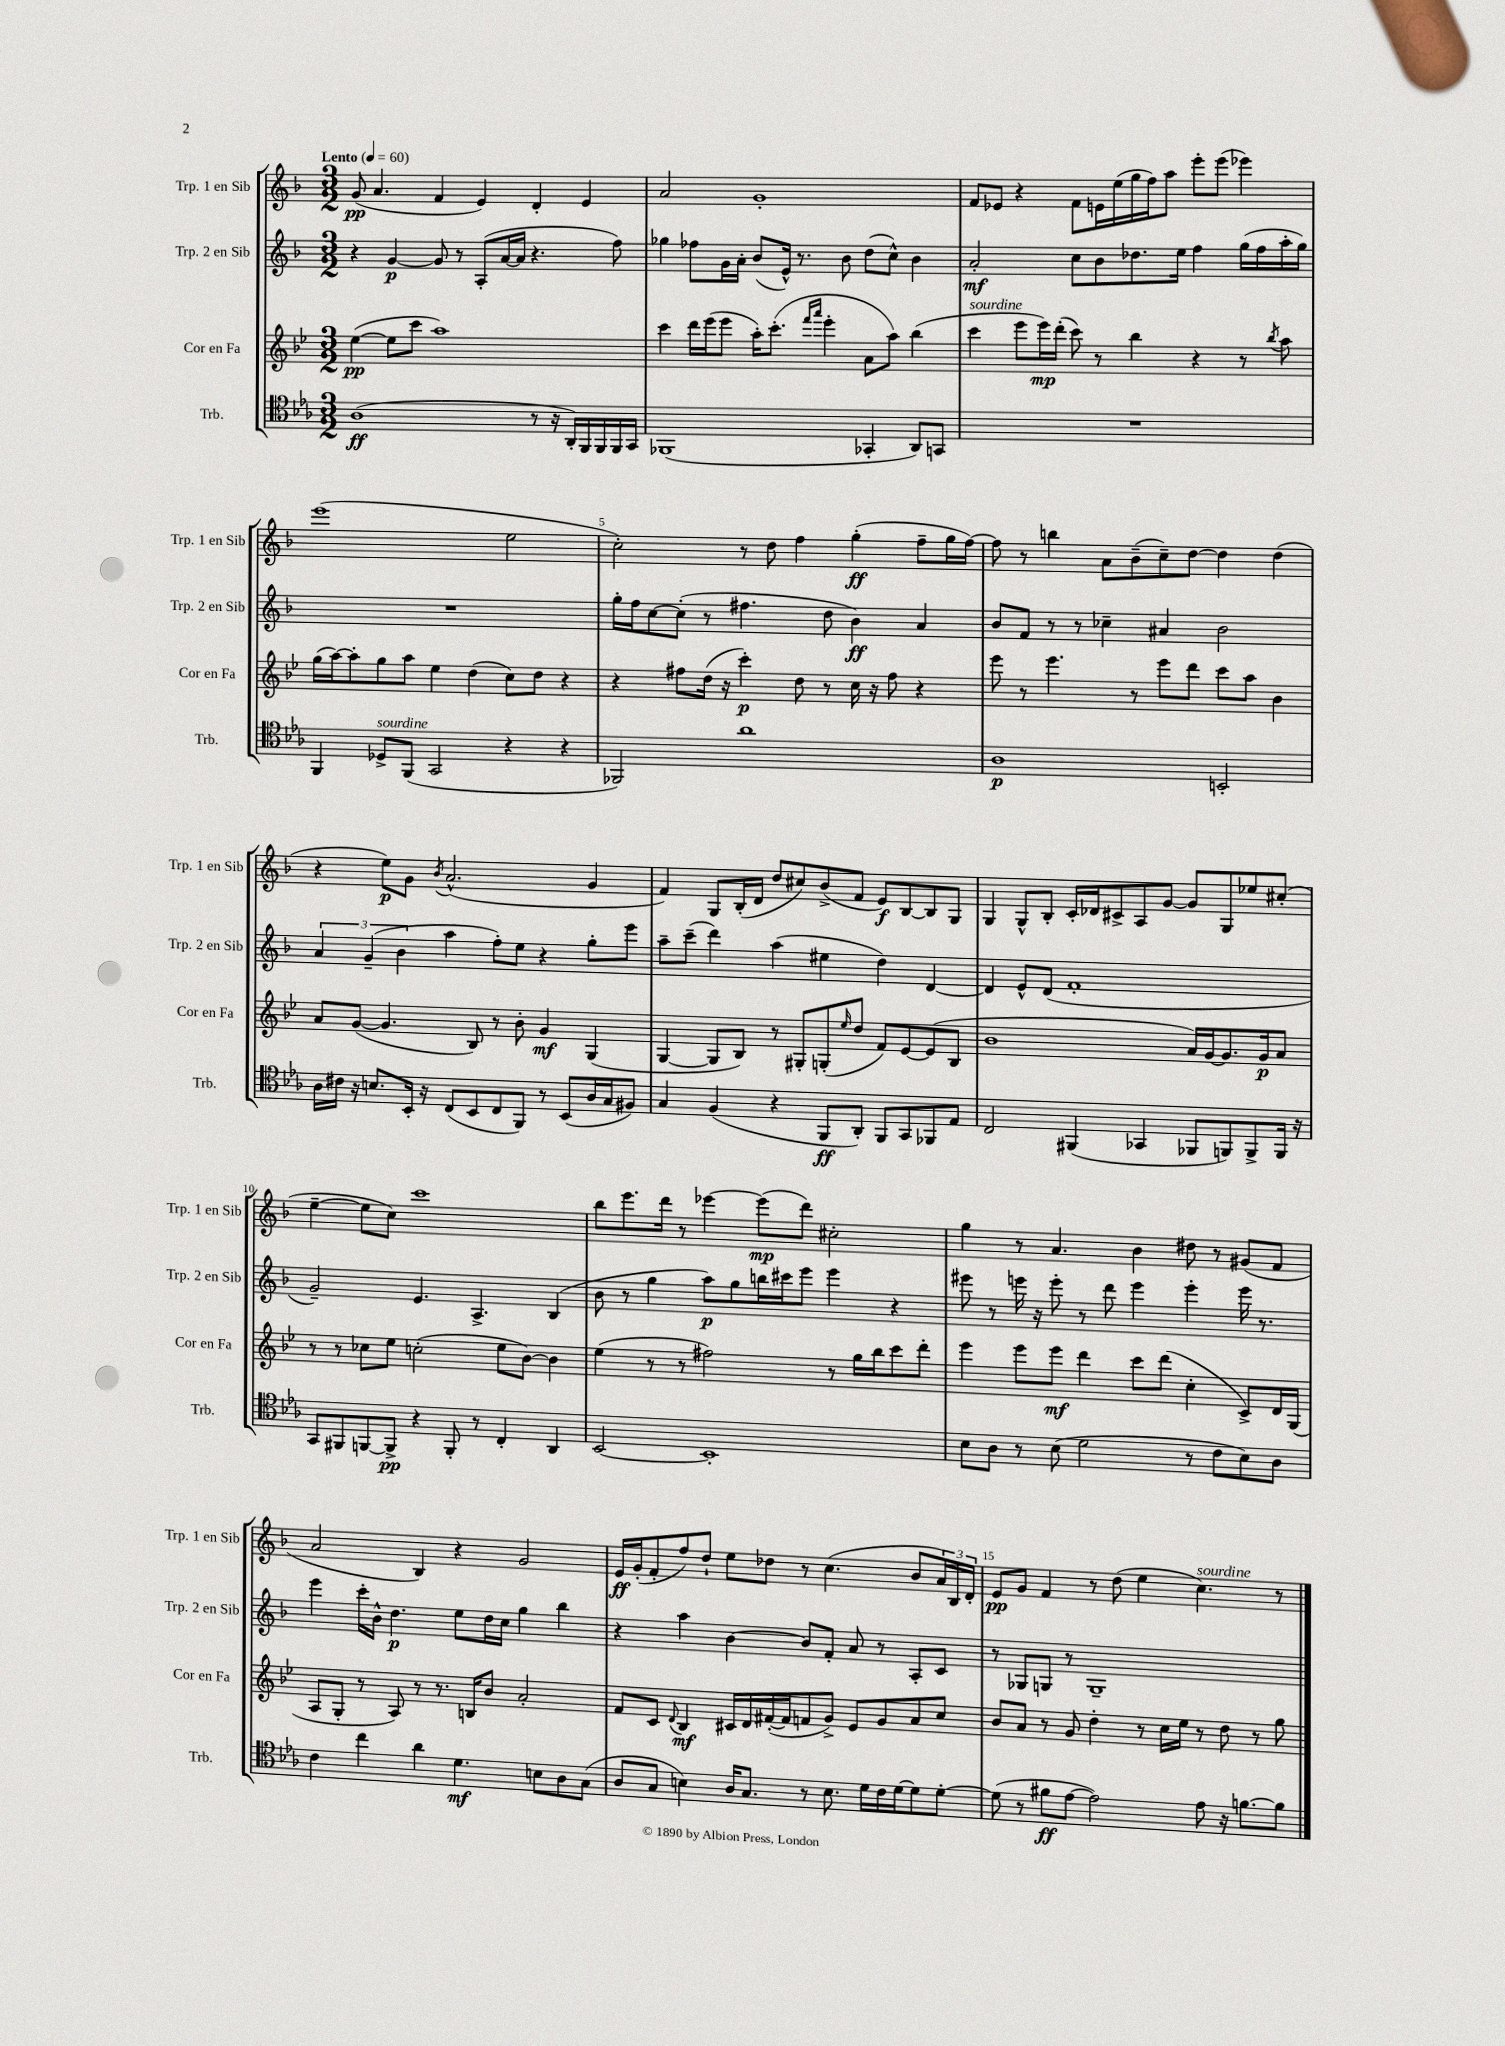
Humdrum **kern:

**kern	**kern	**kern	**kern
*staff4	*staff3	*staff2	*staff1
*clefC4	*clefG2	*clefG2	*clefG2
*k[b-e-a-]	*k[b-e-]	*k[b-]	*k[b-]
*M3/2	*M3/2	*M3/2	*M3/2
*MM60	*MM60	*MM60	*MM60
(1A-	([4ee-	4r	(8g
.	.	.	4.a
.	8ee-]	[4g	.
.	8ccc	.	.
.	1aa)	8g]	4f
.	.	8r	.
.	.	(8A'	4e)
.	.	[16a	.
.	.	16a]	.
8r	.	4.r	4d'
16r	.	.	.
16AA-')	.	.	.
16FF	.	.	4e
16FF	.	.	.
16FF	.	8ff)	.
16GG	.	.	.
=	=	=	=
(1FF-	4ccc	4gg-	2a
.	16ddd	8ff-	.
.	(16eee-	.	.
.	8eee-	16g	.
.	.	16a'	.
.	16aa')	(8b-	1g'
.	(8.ccc'	.	.
.	.	16e^^)	.
.	.	8.r	.
.	16qqfff	.	.
.	16qqaaa	.	.
.	4eee-'	.	.
.	.	8b-	.
4GG-'	8a	(8dd	.
.	8aa)	8cc^^)	.
8AA-)	(4bb-	4b-	.
8GG	.	.	.
=	=	=	=
1.r	4ccc	2a'	8f
.	.	.	8e-
.	8eee-	.	4r
.	16eee-)	.	.
.	(16ddd'	.	.
.	8ccc)	8cc	8f
.	8r	8b-	16e
.	.	.	(16ee
.	4bb-	8.dd-	16gg
.	.	.	16ff)
.	.	.	8aa
.	.	16ee	.
.	4r	4ff	8eee'
.	.	.	(8eee
.	8r	(16gg	4eee-)
.	.	16ff	.
.	8qbb-	.	.
.	8aa	16aa'	.
.	.	16gg)	.
=	=	=	=
4FF	(16gg	1.r	(1eee
.	[16aa)	.	.
.	8aa']	.	.
8D-^	8gg	.	.
(8FF	8aa	.	.
2GG	4ee-	.	.
.	(4dd	.	.
4r	8cc)	.	2ee
.	8dd	.	.
4r	4r	.	.
=	=	=	=
2FF-)	4r	16gg'	2cc')
.	.	16ff	.
.	.	[8cc	.
.	8ff#	(8cc']	.
.	(16dd	8r	.
.	16r	.	.
1a-	4ccc')	4.ff#	8r
.	.	.	8dd
.	8dd	.	4ff
.	8r	8dd	.
.	16cc	4b-)	(4gg'
.	16r	.	.
.	8ff#	.	.
.	4r	4a	8ff~
.	.	.	16gg
.	.	.	[16ff)
=	=	=	=
1A-	8eee-	8b-	8ff]
.	8r	8f	8r
.	4.eee-	8r	4bb
.	.	8r	.
.	.	4cc-~	8a
.	8r	.	(8b-~
.	8eee-	4a#	8cc~)
.	8ddd	.	[8dd
2BB'	8ccc	2b-	4dd]
.	8aa	.	.
.	4b-	.	(4dd
=	=	=	=
16A-	8a	6a	4r
16c#	.	.	.
16r	([8g	.	.
.	.	(6g~	.
8.B	.	.	.
.	4.g]	.	8ee)
.	.	6b-	.
16BB-'	.	.	8g
16r	.	.	.
.	.	.	8qb-
(8C	.	4aa	(2.a^^
8BB-	8B-)	.	.
8C	8r	8ff')	.
8FF)	8b-'	8ee	.
8r	4g	4r	.
(8BB-	.	.	.
16A-	(4G	8gg'	4g
16G	.	.	.
8F#)	.	8eee	.
=	=	=	=
4G	[4G	8aa~	4f)
.	.	(8ccc~	.
(4F	8G]	4ddd)	8G
.	8B-)	.	(16B-'
.	.	.	16d
4r	8r	(4aa	8dd
.	8G#'	.	8cc#)
8FF	(8G'	4ee#	(8b-^
.	16qqee-	.	.
8AA-')	8dd	.	8f
8FF	8f)	4dd)	8e)
8GG	[8e-	.	[8B-
8FF-	(8e-]	[4d	8B-]
8E-	8B-	.	8G
=	=	=	=
2C	1b-	4d]	4G
.	.	8e^^	8G^^
.	.	(8d	8B-'
(4FF#	.	1f'	16c'
.	.	.	16d-
.	.	.	8c#^
4GG-	.	.	8A
.	.	.	[8g
8FF-	16a)	.	8g]
.	[16g	.	.
8FF)	8.g]	.	8G
8FF^	.	.	8ee-
.	16g	.	.
16FF	8a	.	(8cc#'
16r	.	.	.
=	=	=	=
8GG	8r	2g~)	[4ee~
8FF#	8r	.	.
[8FF	8cc-	.	8ee]
8FF^]	8ee-	.	8cc)
4r	(2cc'	4.e	1ccc
8FF'	.	.	.
8r	.	4.A^	.
4C'	8ee-	.	.
.	[8b-)	.	.
4AA-	4b-]	(4B-	.
=	=	=	=
[2BB-	(4ee-	8b-	8bb-
.	.	8r	8.eee
.	8r	4gg	.
.	.	.	16ddd
.	8r	.	8r
1BB-']	2ff#)	8aa)	[4eee-
.	.	8gg	.
.	.	16bb	(8eee-]
.	.	16ccc#	.
.	.	8eee	8ddd)
.	8r	4eee	2cc#'
.	16gg	.	.
.	16bb-	.	.
.	8ccc	4r	.
.	8ddd'	.	.
=	=	=	=
8B-	4eee-	8eee#	4gg
8A-	.	8r	.
8r	8eee-	16eee	8r
.	.	16r	.
(8B-	8eee-	8eee'	4.a
2d	4ddd	8r	.
.	.	8ddd	.
.	8ccc	4eee	4b-
.	(8ddd	.	.
8r	4cc'	4eee'	8dd#
8c	.	.	8r
8B-)	8c^)	16eee	(8g#
.	.	8.r	.
8A-	16d	.	8f
.	(16G	.	.
=	=	=	=
4c	8A	4eee	2a
.	8G'	.	.
4cc	8r	16ccc'	.
.	.	16b-^^	.
.	8A)	4.dd	.
4a-	8r	.	4B-)
.	8.r	.	.
4.d	.	8ee	4r
.	16B	.	.
.	8b-	16dd	.
.	.	16cc	.
.	2a'	4gg	2g
8B	.	.	.
8A-	.	4bb-	.
(8G	.	.	.
=	=	=	=
8A-	8f	4r	16e
.	.	.	(16g'
8G	8c	.	8f'
.	8qqd	.	.
4B)	4B-	4aa	8ff)
.	.	.	8dd`
16A-	16c#	[4b-	8ee
8.G	16d	.	.
.	([16f#'	.	8dd-
.	16f#]	.	.
8r	8f	8b-]	8r
8.B	8g^)	8f'	(4.cc
.	8e-	8a	.
16d	.	.	.
16c	8g	8r	.
[16d	.	.	.
8d]	8a	8A'	8b-
[8d'	8cc	8c	24a)
.	.	.	24B-
.	.	.	24d'
=	=	=	=
(8d]	8b-	8r	8e
8r	8a	8G-	8g
8f#	8r	8G	4f
[8e-	8g	8r	.
2e-])	4dd'	1G~	8r
.	.	.	(8dd
.	8r	.	4ee
.	16cc	.	.
.	16ee-	.	.
8e-	8r	.	4.cc)
16r	8dd	.	.
[8.f	.	.	.
.	8r	.	.
8f]	8gg	.	8r
==	==	==	==
*-	*-	*-	*-
